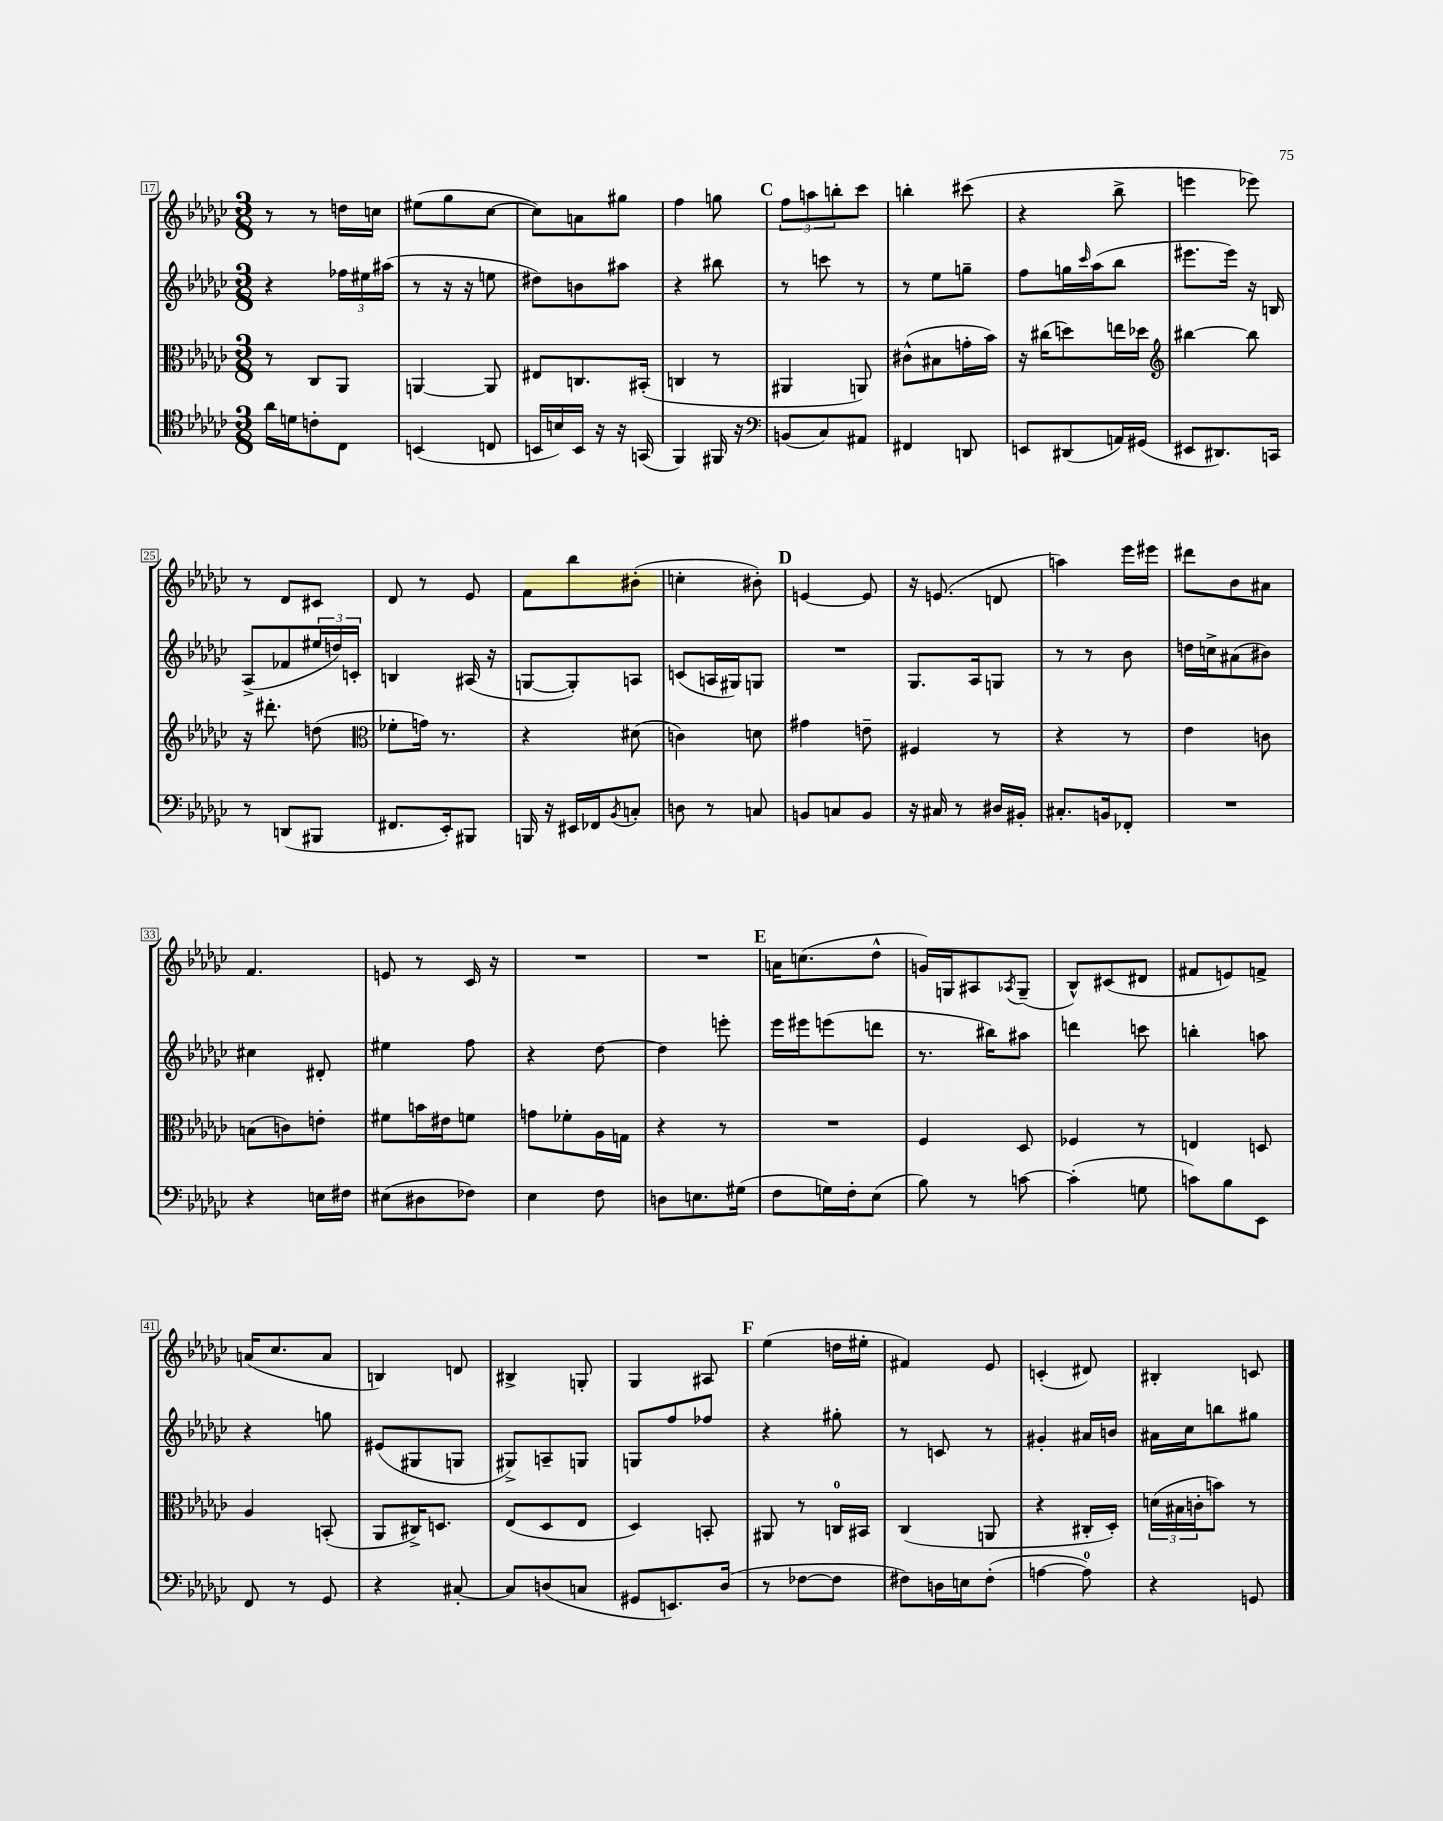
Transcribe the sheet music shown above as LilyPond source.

<<
\new StaffGroup <<
\new Staff = "s0" {
    \clef treble \key ges \major \numericTimeSignature \time 3/8
    r8 r8 d''16 c''16 |
    eis''8( ges''8 ces''8~ |
    ces''8) a'8 gis''8 |
    f''4 g''8 |
    \mark \markup { \bold "C" } \tuplet 3/2 { f''8 a''8 b''8-. } ces'''8 |
    b''4-. cis'''8( |
    r4 bes''8-> |
    e'''4 ees'''8) |
    r8 des'8 cis'8 |
    des'8 r8 ees'8 |
    f'8 bes''8 bis'8-.( |
    c''4-. bis'8-.) |
    \mark \markup { \bold "D" } e'4~ e'8 |
    r16 e'8.( d'8 |
    a''4) ees'''16 eis'''16 |
    dis'''8 bes'8 ais'8 |
    f'4. |
    e'8 r8 ces'16 r16 |
    R4. |
    R4. |
    \mark \markup { \bold "E" } a'16 c''8.( des''8-^ |
    g'16) g16 ais8 \acciaccatura { aes8 } g8--( |
    bes8-^) cis'8( dis'8 |
    fis'8 e'8) f'8-> |
    a'16( ces''8. a'8 |
    b4) d'8 |
    bis4-> g8-. |
    ges4 ais8 |
    \mark \markup { \bold "F" } ees''4( d''16 eis''16-. |
    fis'4) ees'8 |
    c'4-.( dis'8) |
    bis4-. c'8 \bar "|." |
}
\new Staff = "s1" {
    \clef treble \key ges \major \numericTimeSignature \time 3/8
    r4 \tuplet 3/2 { fes''16 eis''16 ais''16( } |
    r8 r16 r16 e''8 |
    dis''8) b'8 ais''8 |
    r4 bis''8 |
    \mark \markup { \bold "C" } r8 c'''8 r8 |
    r8 ees''8 g''8-- |
    f''8 g''16 \grace { ces'''16 } aes''16( bes''8 |
    eis'''8. eis'''16) r16 b16 |
    aes8->( fes'8 \tuplet 3/2 { eis''16 d''16) c'16-. } |
    b4 ais16( r16 |
    g8~ g8-.) a8 |
    c'8( a16 gis16) g8 |
    \mark \markup { \bold "D" } R4. |
    ges8. aes16 g8 |
    r8 r8 bes'8 |
    d''16 c''16-> ais'8( bis'8) |
    cis''4 dis'8-. |
    eis''4 f''8 |
    r4 des''8~ |
    des''4 e'''8-. |
    \mark \markup { \bold "E" } ees'''16 eis'''16 e'''8( d'''8 |
    r8. bis''16) ais''8 |
    d'''4 c'''8 |
    b''4-. a''8 |
    r4 g''8 |
    eis'8( gis8 g8 |
    gis8->) a8-- g8 |
    g8 f''8 fes''8 |
    \mark \markup { \bold "F" } r4 gis''8-. |
    r8 c'8 r8 |
    gis'4-. ais'16 b'16 |
    ais'16 ces''16 b''8 gis''8 \bar "|." |
}
\new Staff = "s2" {
    \clef alto \key ges \major \numericTimeSignature \time 3/8
    r8 ces8 aes,8 |
    a,4~ a,8 |
    eis8 c8. bis,16-.( |
    c4 r8 |
    \mark \markup { \bold "C" } ais,4 a,8) |
    cis'8-^( bis8 g'16-. bes'16) |
    r16 cis''16( d''8) e''16 des''16 |
    \clef treble bis''4~ bis''8 |
    r16 dis'''8.-. d''8( |
    \clef alto fes'8-. g'16) r8. |
    r4 dis'8( |
    c'4) d'8 |
    \mark \markup { \bold "D" } gis'4 e'8-- |
    fis4 r8 |
    r4 r8 |
    ees'4 c'8 |
    b8( c'8) e'8-. |
    fis'8 b'16 eis'16 f'8 |
    g'8 fes'8-. aes16 g16 |
    r4 r8 |
    \mark \markup { \bold "E" } R4. |
    f4 des8 |
    fes4 r8 |
    e4 d8 |
    aes4 b,8-.( |
    aes,8 cis16->) d8. |
    ees8( des8 ees8 |
    des4) b,8-. |
    \mark \markup { \bold "F" } ais,8 r8 c16-0 bis,16 |
    ces4( a,8 |
    r4 cis16-. des16-.) |
    \tuplet 3/2 { d'16( bis16 c'16-. } b'8) r8 \bar "|." |
}
\new Staff = "s3" {
    \clef tenor \key ges \major \numericTimeSignature \time 3/8
    aes'16 d'16 c'8-. ces8 |
    b,4( c8 |
    b,16 b16) b,16 r16 r16 g,16( |
    f,4) fis,16 r16 |
    \mark \markup { \bold "C" } \clef bass b,8( ces8) ais,8 |
    fis,4 d,8 |
    e,8 dis,8( a,16) gis,16( |
    eis,8 dis,8.) c,16 |
    r8 d,8( bis,,8 |
    fis,8. ees,16-.) bis,,8 |
    b,,16 r16 eis,16 fes,16 \acciaccatura { bes,8 } c8-. |
    d8 r8 c8 |
    \mark \markup { \bold "D" } b,8 c8 b,8 |
    r16 cis16 r8 dis16 bis,16-. |
    cis8.-. b,16 fes,8-. |
    R4. |
    r4 e16 fis16 |
    eis8( dis8 fes8) |
    ees4 f8 |
    d8 e8. gis16( |
    \mark \markup { \bold "E" } f8 g16) f16-. ees8( |
    bes8) r8 c'8~ |
    c'4-.( g8 |
    c'8) bes8 ees,8 |
    f,8 r8 ges,8 |
    r4 cis8~-. |
    cis8 d8( c8 |
    gis,8 e,8.) des16( |
    \mark \markup { \bold "F" } r8 fes8~ fes8 |
    fis8) d16 e16 fis8-.( |
    a4~ a8-0) |
    r4 g,8 \bar "|." |
}
>>
>>
\layout { \context { \Score currentBarNumber = #17 \override BarNumber.stencil = #(make-stencil-boxer 0.1 0.3 ly:text-interface::print) } }
